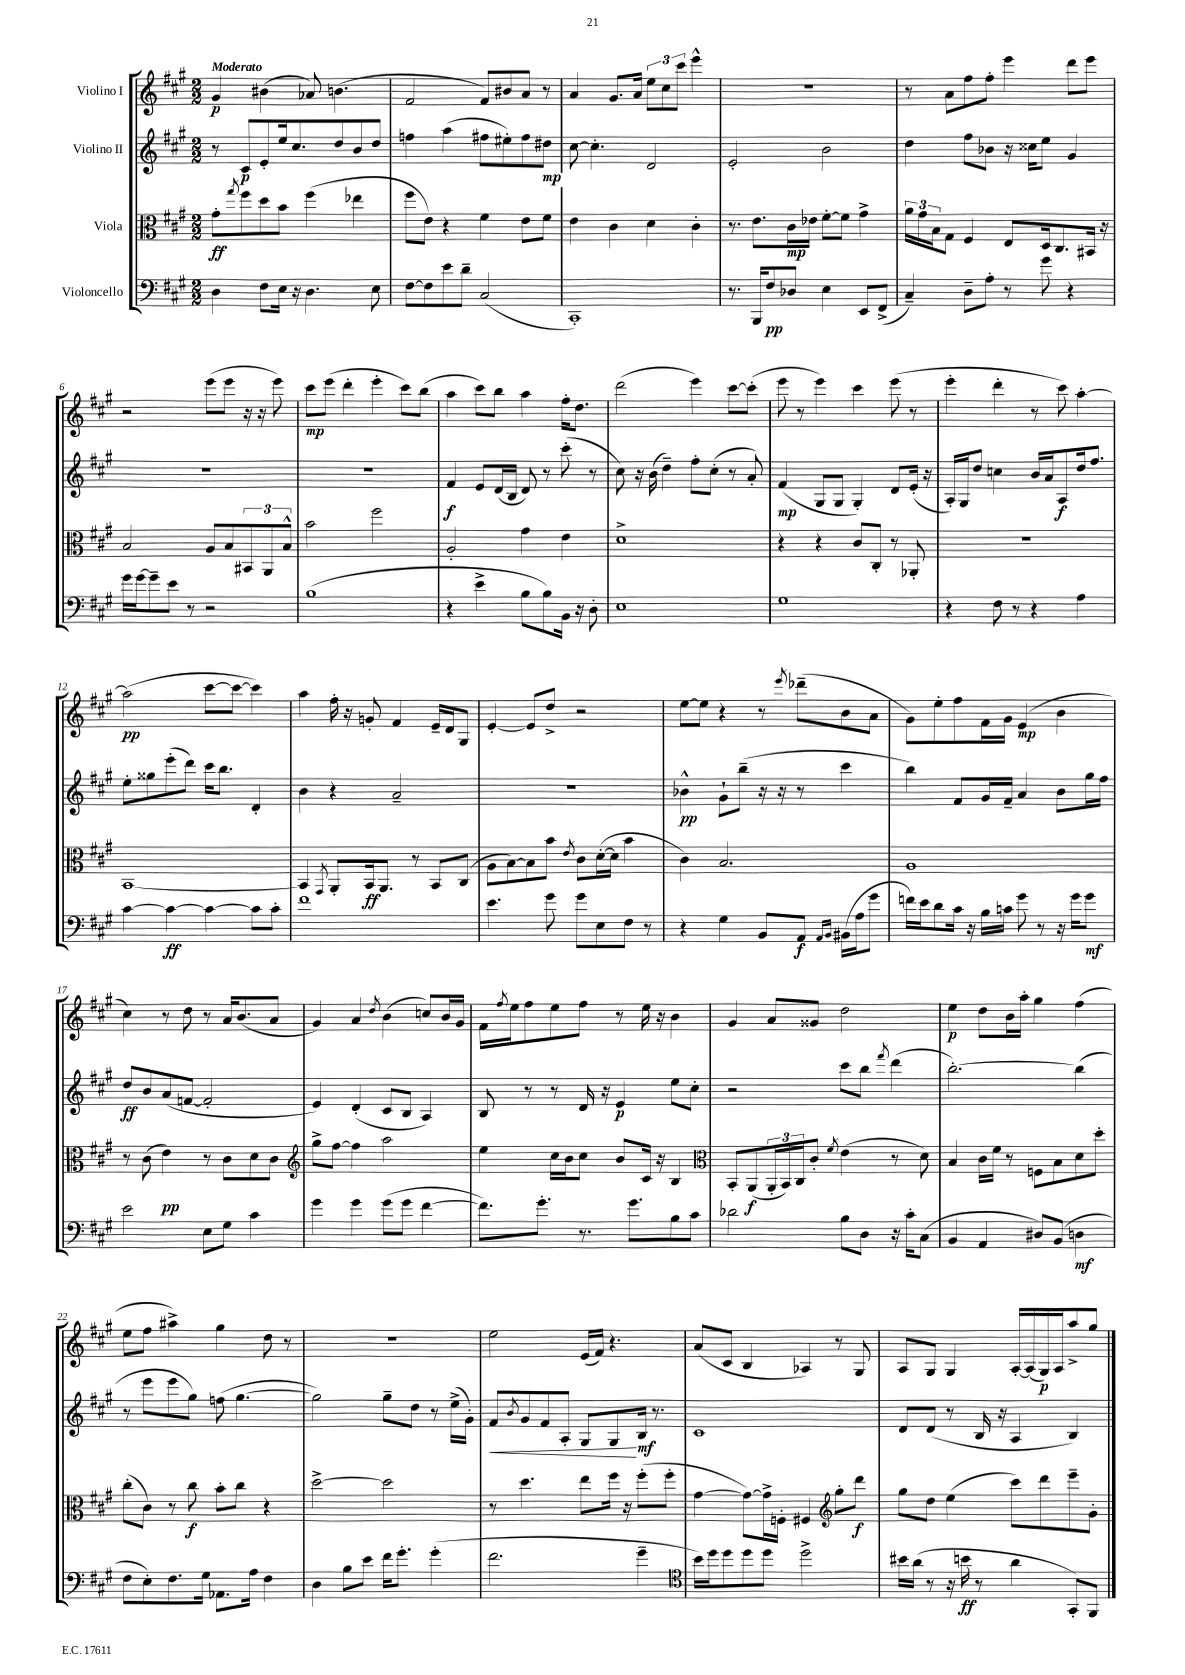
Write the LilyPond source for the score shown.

<<
\new StaffGroup <<
\new Staff = "s0" \with { instrumentName = "Violino I" } {
    \clef treble \key a \major \numericTimeSignature \time 2/2 \tempo "Moderato"
    gis'4\p bis'4( aes'8) b'4.( |
    fis'2 fis'8) bis'8 a'8 r8 |
    a'4 gis'8. a'16 \tuplet 3/2 { e''8 cis''8 cis'''8 } e'''4-^ |
    r1 |
    r8 a'8 fis''8 fis''8-. e'''4 d'''8 e'''8 |
    r2 e'''8( e'''8 r16 r16 e'''8) |
    cis'''8\mp e'''8( d'''4-. e'''4-. cis'''8) b''8( |
    a''4 cis'''8) b''8 a''4 fis''16-. d''8. |
    d'''2( e'''4) cis'''8~ cis'''8-.( |
    e'''8 r8 e'''4) cis'''4 e'''8( r8 |
    e'''4-. d'''4-. r8 cis'''8) a''4~-. |
    a''2\pp( cis'''8~ cis'''8~ cis'''4) |
    a''4 fis''16-. r16 g'8-. fis'4 e'16-- d'16 gis8 |
    e'4~-. e'8 d''8-> r2 |
    e''8~ e''8 r4 r8 \acciaccatura { e'''8 } des'''8--( b'8 a'8 |
    gis'8) e''8-. fis''8 fis'16 gis'16 e'4\mp( b'4 |
    cis''4) r8 d''8 r8 a'16 b'8.( a'8 |
    gis'4) a'4 \acciaccatura { d''8 } b'4( c''8) b'16 gis'16 |
    fis'16 \acciaccatura { fis''8 } e''16 fis''8 e''8 fis''8 r8 e''16 r16 b'4 |
    gis'4 a'8 gisis'8 d''2 |
    e''4\p d''8 b'16 a''16-. gis''4 fis''4( |
    e''8 fis''8 ais''4->) gis''4 d''8 r8 |
    R1 |
    e''2 e'16( fis'16) r4. |
    a'8( cis'8 b4 aes4) r8 gis8 |
    a8 gis8 gis4 a16~-. a16( gis16\p) a16 a''8-> gis''8 \bar "|." |
}
\new Staff = "s1" \with { instrumentName = "Violino II" } {
    \clef treble \key a \major \numericTimeSignature \time 2/2
    r8 cis'8\p e'8-. e''16 cis''8. d''8 b'8 d''8 |
    f''4 a''4( fis''8 eis''8-.) fis''8 dis''8\mp |
    cis''8~ cis''4.-. d'2 |
    e'2-. b'2 |
    d''4 fis''8 bes'8 r16 cisis''16 e''8 gis'4 |
    r1 |
    R1 |
    fis'4\f e'8 d'16( b16 d'8) r8 cis'''8-.( r8 |
    cis''8) r16 b'16( d''4--) fis''8-. cis''8-.( r8 a'8-.) |
    fis'4\mp( gis8 gis8 gis4-.) d'8 e'16-.( r16 |
    a16-.) gis16 d''8 c''4 b'16 a'16 a8\f d''16 fis''8. |
    e''8-. gisis''8 e'''8-.( d'''8) cis'''16 b''8. d'4-. |
    b'4 r4 a'2-- |
    r1 |
    bes'4-^\pp gis'8-! b''8--( r16 r16 r8 cis'''4 |
    b''4) fis'8 gis'16 fis'16-- a'4 b'8 gis''16 fis''16 |
    d''8\ff b'8 a'8( f'8~ f'2-. |
    e'4) d'4-.( cis'8 b8 a4) |
    b8 r8 r8 d'16 r16 e'4\p e''8 cis''8-. |
    r2 cis'''8 b''8 \acciaccatura { fis'''8 } d'''4( |
    b''2.~-.) b''4( |
    r8 e'''8 e'''8 gis''8) f''8( gis''4.~ |
    gis''2) gis''8-- d''8 r8 e''16->( gis'16-.) |
    fis'8\< \acciaccatura { b'8 } gis'8 fis'8 a8-. gis8 gis8\! b16\mf r8. |
    cis'1 |
    d'8 d'8( r8 b16 r16 a4 b4) \bar "|." |
}
\new Staff = "s2" \with { instrumentName = "Viola" } {
    \clef alto \key a \major \numericTimeSignature \time 2/2
    gis'8-.\ff \acciaccatura { gis''8 } fis''8 d''8 b'8 fis''4( ees''4 |
    fis''8 e'8) r4 fis'4 e'8 fis'8 |
    e'4 cis'4 d'4 cis'4-. |
    r8. e'8. cis'16\mp ees'16 fis'8~-. fis'8 gis'4-> |
    \tuplet 3/2 { a'16 gis'16 b16 } gis8 fis4 e8 d16 cis8. bis,16 r16 |
    b2 a8 b8 \tuplet 3/2 { bis,8 a,8 b8-^ } |
    b'2 fis''2 |
    a2-. gis'4 e'4 |
    d'1-> |
    r4 r4 cis'8 cis8-. r8 aes,8-. |
    R1 |
    b,1~ |
    b,4 \acciaccatura { gis,8 } a,8-. b,16\ff a,8. r8 b,8 cis8( |
    a8 b8~) b8 b'8 \acciaccatura { e'8 } cis'8 d'16~-.( d'16 b'4 |
    cis'4) b2. |
    a1 |
    r8 cis'8( e'4\pp) r8 cis'8 d'8 cis'8 |
    \clef treble gis''8-> fis''8~ fis''4 a''2 |
    e''4 cis''16 b'16 cis''8 b'8 cis'16 r16 b4 |
    \clef alto b,8-. a,8\f( \tuplet 3/2 { a,16-. b,16) cis16 } cis'8-. \acciaccatura { fis'8 } e'4( r8 d'8) |
    b4 cis'16 fis'16 r8 f8 b8 d'8 d''8-. |
    cis''8-.( cis'8) r8 cis''8\f b'8-. cis''8 r4 |
    d''2~-> d''2 |
    r8 d''4. e''8 fis''16 r16 fis''8-.( fis''8-. |
    gis'4~ gis'8~) gis'16-> f16-. fis4 \clef treble gis''8-. d'''8\f |
    gis''8 d''8 e''4( cis'''8) d'''8 e'''8-- gis'8-. \bar "|." |
}
\new Staff = "s3" \with { instrumentName = "Violoncello" } {
    \clef bass \key a \major \numericTimeSignature \time 2/2
    d4 fis8 e16 r16 d4. e8 |
    fis8~ fis8 e'8 d'8-- cis2( |
    cis,1-.) |
    r8. b,,16 fis8\pp des8 e4 e,8 fis,8->( |
    cis4--) d8-- a8-. r8 gis'8 r4 |
    gis'16 gis'16~ gis'8-- e'8 r8 r2 |
    b1( |
    r4 e'4-> b8 b8) b,16 r16 d8-. |
    e1 |
    gis1 |
    r4 fis8 r8 r4 a4 |
    cis'4~ cis'4~\ff cis'4~ cis'8 cis'8-. |
    fis'1 |
    e'4. gis'8 gis'8 e8 fis8 r8 |
    r4 gis4 b,8 a,8\f \grace { a,16 b,16 } bis,16( a16 gis'8 |
    f'16) e'16 d'8 cis'16 r16 b16 c'16 gis'8 r8 r16 gis'16 gis'8\mf |
    e'2 e8 gis8 cis'4 |
    gis'4 gis'4 gis'8( gis'8 fis'4~ |
    fis'8.) gis'8.-. r8. gis'8. b8 cis'8 |
    des'2 b8 d8 r16 cis'16-. cis8( |
    b,4 a,4 dis8) b,8( d4\mf |
    fis8 e8-.) fis8. gis16 aes,8. a16 fis4 |
    d4 b8 e'8 fis'16 gis'8.-. gis'4-.( |
    fis'2. gis'4-- |
    \clef tenor b'16) d''16 d''8 d''8 d''8 d''2-> |
    bis'16 a'16( r8 r16 b'16\ff r8 a'4 gis,8-.) fis,8 \bar "|." |
}
>>
>>
